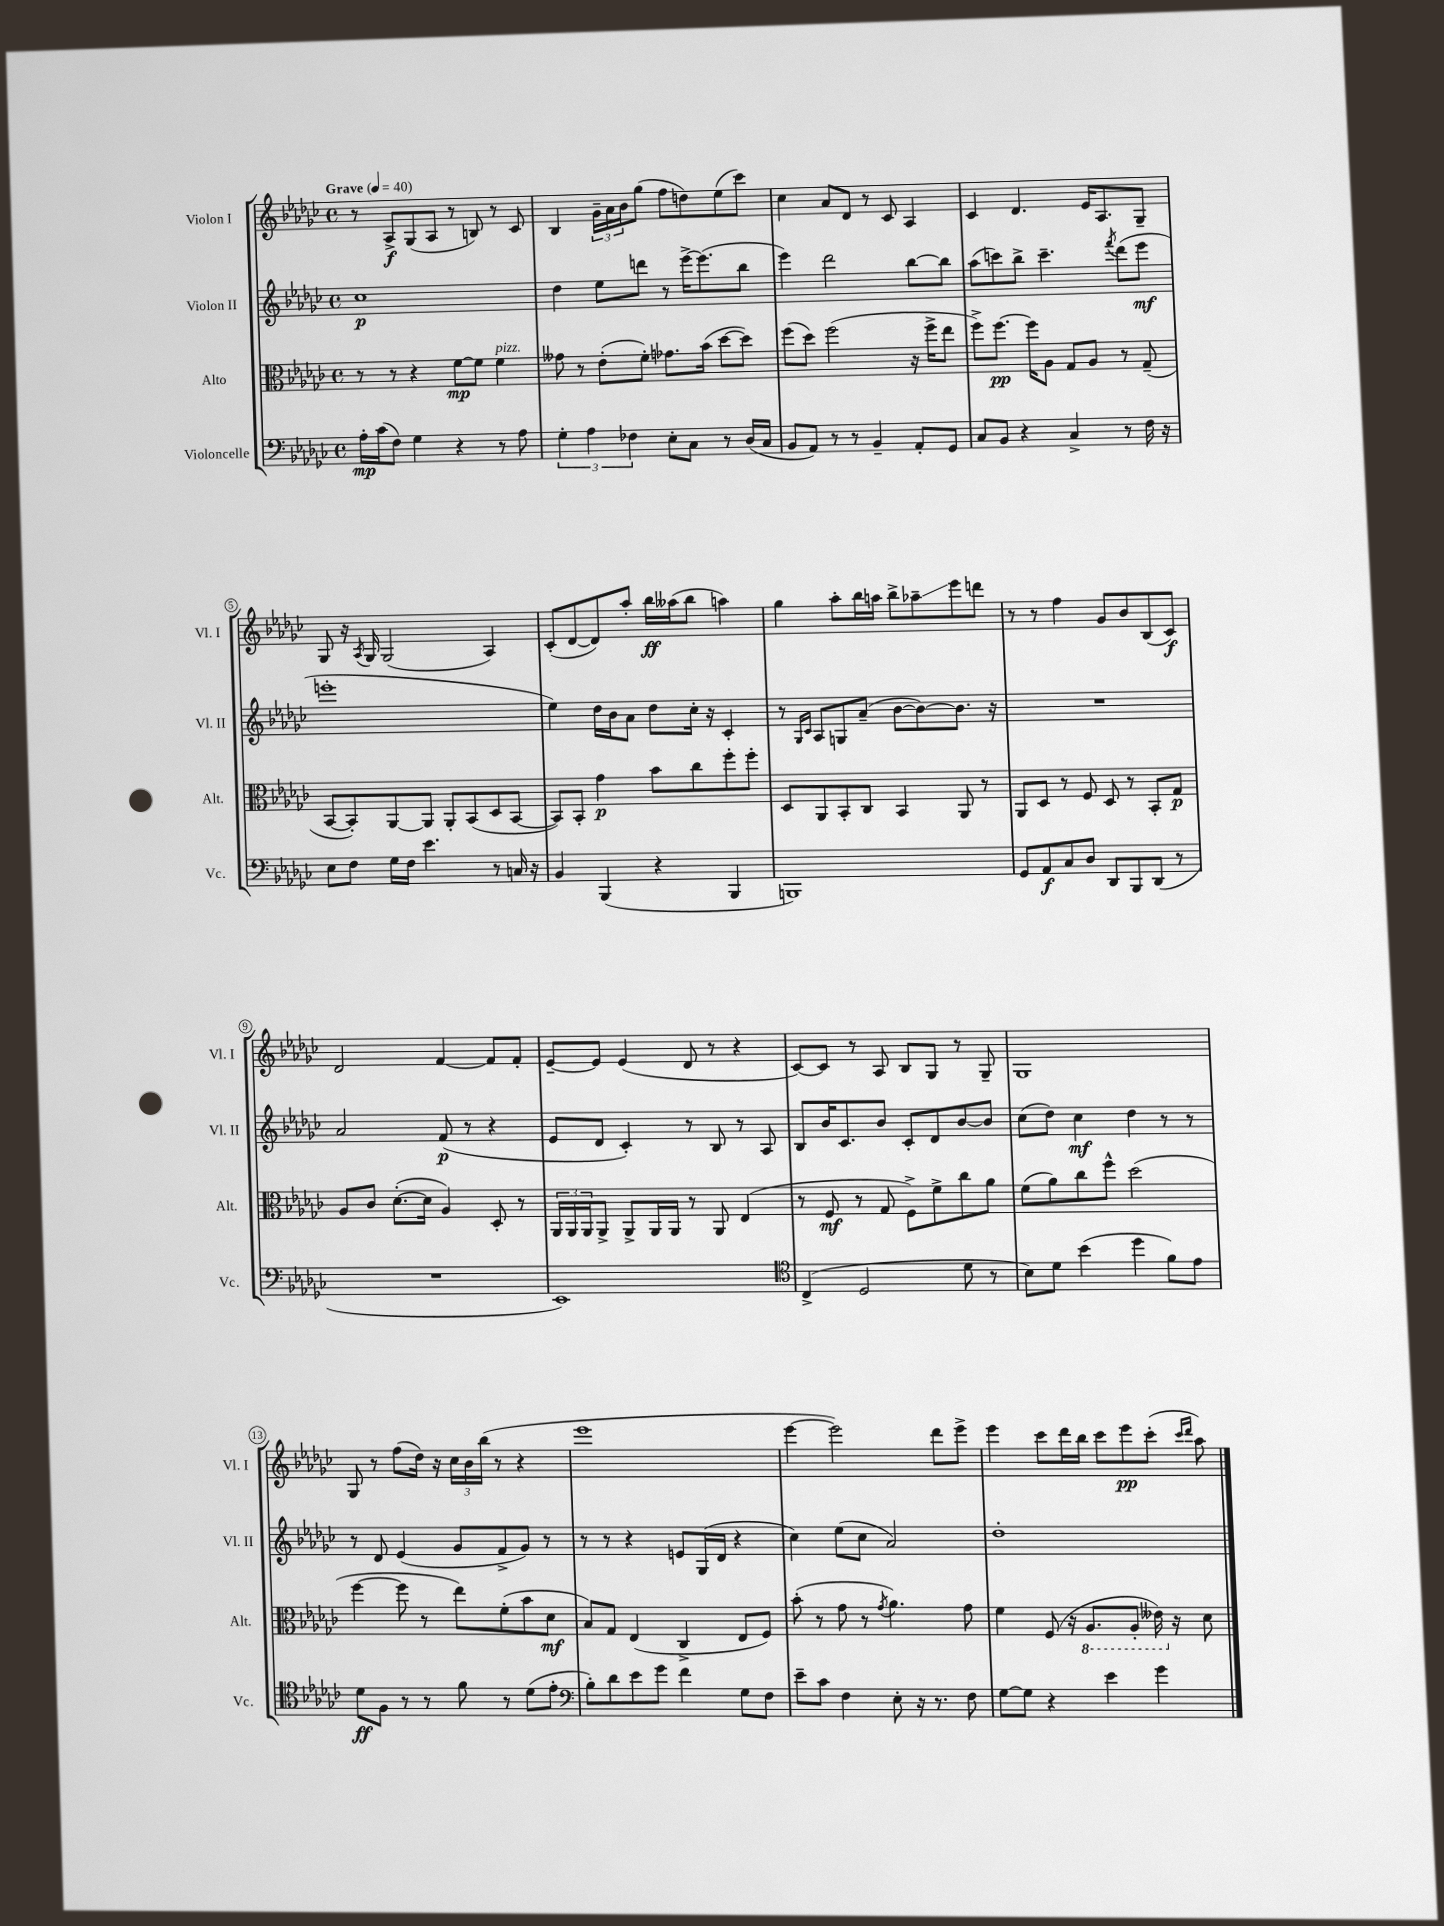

**kern	**kern	**kern	**kern
*staff4	*staff3	*staff2	*staff1
*clefF4	*clefC3	*clefG2	*clefG2
*k[b-e-a-d-g-c-]	*k[b-e-a-d-g-c-]	*k[b-e-a-d-g-c-]	*k[b-e-a-d-g-c-]
*M4/4	*M4/4	*M4/4	*M4/4
*met(c)	*met(c)	*met(c)	*met(c)
*MM40	*MM40	*MM40	*MM40
16A-'\LL	8r	1cc-	8r
(16c-\J	.	.	.
8F\J)	8r	.	8A-^/L
4G-\	4r	.	(8G-/
.	.	.	8A-/J
4r	[8f\L	.	8r
.	8f\]J	.	8B/)
8r	4f\	.	8r
8A-\	.	.	8c-/
=	=	=	=
6G-'\	8g--\	4dd-\	4B-/
.	8r	.	.
6A-\	.	.	.
.	(8e-'\L	8ee-\L	24g-~\LL
.	.	.	24a-\
6F-\	.	.	24b-\J
.	8f'\J)	8ddd\J	(8gg-\J
8E-'\L	8.g-\L	8r	8ff\L
8C-\J	.	[16eee-^\LK	8dd\)
.	(16b-\Jk	(8.eee-\]	.
8r	[8dd-\L	.	(8ee-\
(16D-/LL	8dd-\]J)	8bb-\J	8ccc-\J)
16C-/JJ	.	.	.
=	=	=	=
8BB-/L	(8ff\L	4eee-\)	4cc-\
8AA-/J)	8dd-\J)	.	.
8r	(2ff\	2ddd-\	8a-/L
8r	.	.	8d-/J
4BB-~/	.	.	8r
.	.	.	8c-/
8AA-'/L	16r	[8bb-\L	4A-/
.	16ff^\LK	.	.
8GG-/J	8ee-\J	8bb-\]J	.
=	=	=	=
8C-/L	8ff^\L)	(8aa-\L	4c-/
8BB-/J	[8.ff\J	8ccc\)	.
4r	.	8bb-^\J	4.d-/
.	16ff\]LK	.	.
.	8A-\J	4.ccc~\	.
4C-^/	8G-/L	.	.
.	8A-/J	.	16e-/LK
.	.	.	8.A-/
.	.	8qfff/	.
8r	8r	(8ddd-\L	.
16F\	(8G-~/	8eee-\J	8G-~/J
16r	.	.	.
=	=	=	=
8E-\L	[8BB-/L	1eee'	8G-/
8F\J	8BB-'/])	.	16r
.	.	.	8qA-/
.	.	.	16G-/
16G-\LL	[8AA-/	.	(2G-/
16F\JJ	.	.	.
4.e-\	8AA-/]J	.	.
.	8AA-'/L	.	.
.	(8BB-/	.	.
8r	8D-/	.	4A-/)
16C/	[8BB-/J	.	.
16r	.	.	.
=	=	=	=
4BB-/	8BB-/]L)	4ee-\)	(8c-'/L
.	8BB-'/J	.	[8d-/
(4BBB-/	4g-\	16dd-\LL	8d-/])
.	.	16b-\J	.
.	.	8a-\J	8aa-'/J
4r	8b-\L	8dd-\L	16bb-\LL
.	.	.	(16aa--\J
.	8cc-\	16cc-'\Jk	8bb-\J
.	.	16r	.
4BBB-/	8ff'\	4c-'/	4aa\)
.	8ff'\J	.	.
=	=	=	=
1BBB)	8D-/L	8r	4gg-\
.	.	16qqG-/LL	.
.	.	16qqc-/JJ	.
.	8AA-/	8A-/L	.
.	8BB-'/	8G/	8aa-'\L
.	8C-/J	(8a-~/J	16bb-\L
.	.	.	16aa\JJ
.	4BB-/	[8b-\L	8bb-^\L
.	.	8b-\_)	8aa-~\
.	8AA-/	8.b-\]J	8eee-\
.	8r	.	8ddd\J
.	.	16r	.
=	=	=	=
8GG-/L	8AA-/L	1r	8r
8AA-/	8D-/J	.	8r
8C-/	8r	.	4ff\
8D-/J	8F/	.	.
8DD-/L	8D-/	.	8g-/L
8BBB-/	8r	.	8b-/
(8DD-/J	8BB-'/L	.	(8B-/
8r	8G-/J	.	8c-/J)
=	=	=	=
1r	8A-/L	2a-/	2d-/
.	8c-/J	.	.
.	([8.d-'\L	.	.
.	16d-\]Jk	.	.
.	4A-/)	(8f/	[4f/
.	.	8r	.
.	8D-'/	4r	8f/]L
.	8r	.	8f'/J
=	=	=	=
1EE-)	24AA-/LL	8e-/L	[8e-~/L
.	24AA-/	.	.
.	24AA-/J	.	.
.	8AA-^/J	8d-/J	8e-/]J
.	8AA-^/L	4c-'/)	(4e-/
.	16AA-/L	.	.
.	16AA-/JJ	.	.
.	8r	8r	8d-/
.	8AA-/	8B-/	8r
.	(4E-/	8r	4r
.	.	8A-/	.
=	=	=	=
*clefC4	*	*	*
(4C-^/	8r	8B-/L	[8c-/L)
.	8F/	16b-/K	8c-/]J
.	.	8.c-/	.
2D-/	8r	.	8r
.	8G-/	8b-/J	8A-/
.	8F^\L)	8c-'/L	8B-/L
.	8f^\	8d-/	8G-/J
8d-\	8cc-\	[8b-/	8r
8r	8a-\J	8b-/]J	8G-~/
=	=	=	=
8B-\L)	(8f\L	(8cc-\L	1G-
8d-\J	8a-\)	8dd-\J)	.
(4b-\	8cc-\	4cc-\	.
.	8ff^^\J	.	.
4dd-\	(2dd-\	4dd-\	.
8f\L)	.	8r	.
8e-\J	.	8r	.
=	=	=	=
8d-\L	[4ff\	8r	8G-/
8F\J	.	8d-/	8r
8r	8ff\]	(4e-/	(8ff\L
8r	8r	.	16dd-\Jk)
.	.	.	16r
8f\	8ee-\L)	8g-/L	24cc-\LL
.	.	.	24b-\
.	.	.	(24bb-\JJ
8r	(8f'\	8f^/	8r
(8d-\L	8b-\	8g-/J)	4r
8e-'\J	8d-\J	8r	.
=	=	=	=
*clefF4	*	*	*
8B-'\L)	8B-/L)	8r	1eee-
8d-\	8G-/J	8r	.
8e-\	(4E-/	4r	.
8g-\J	.	.	.
4f\	4C-^/	8e/L	.
.	.	(16G-/L	.
.	.	16d-/JJ	.
8G-\L	8E-/L	4r	.
8F\J	8F/J)	.	.
=	=	=	=
8e-~\L	(8b-'\	4cc-\)	[4eee-\
8c-\J	8r	.	.
4F\	8g-\	(8ee-\L	2eee-\])
.	8r	8cc-\J	.
.	8qg-/	.	.
8E-'\	4.a-\)	2a-/)	.
16r	.	.	.
8.r	.	.	.
.	.	.	8ddd-\L
8F\	8g-\	.	8eee-^\J
=	=	=	=
[8G-\L	4f\	1dd-'	4eee-\
8G-\]J	.	.	.
4r	(8F/	.	8ccc-\L
.	16r	.	16ddd-\L
.	8.AA-/L	.	16bb-\JJ
4e-\	.	.	8ccc-\L
.	8AA-'/J	.	8eee-\
4g-\	16E--\)	.	(8ccc-'\J
.	16r	.	.
.	.	.	16qqccc-/LL
.	.	.	16qqddd-/JJ
.	8d-\	.	8aa-\)
==	==	==	==
*-	*-	*-	*-
